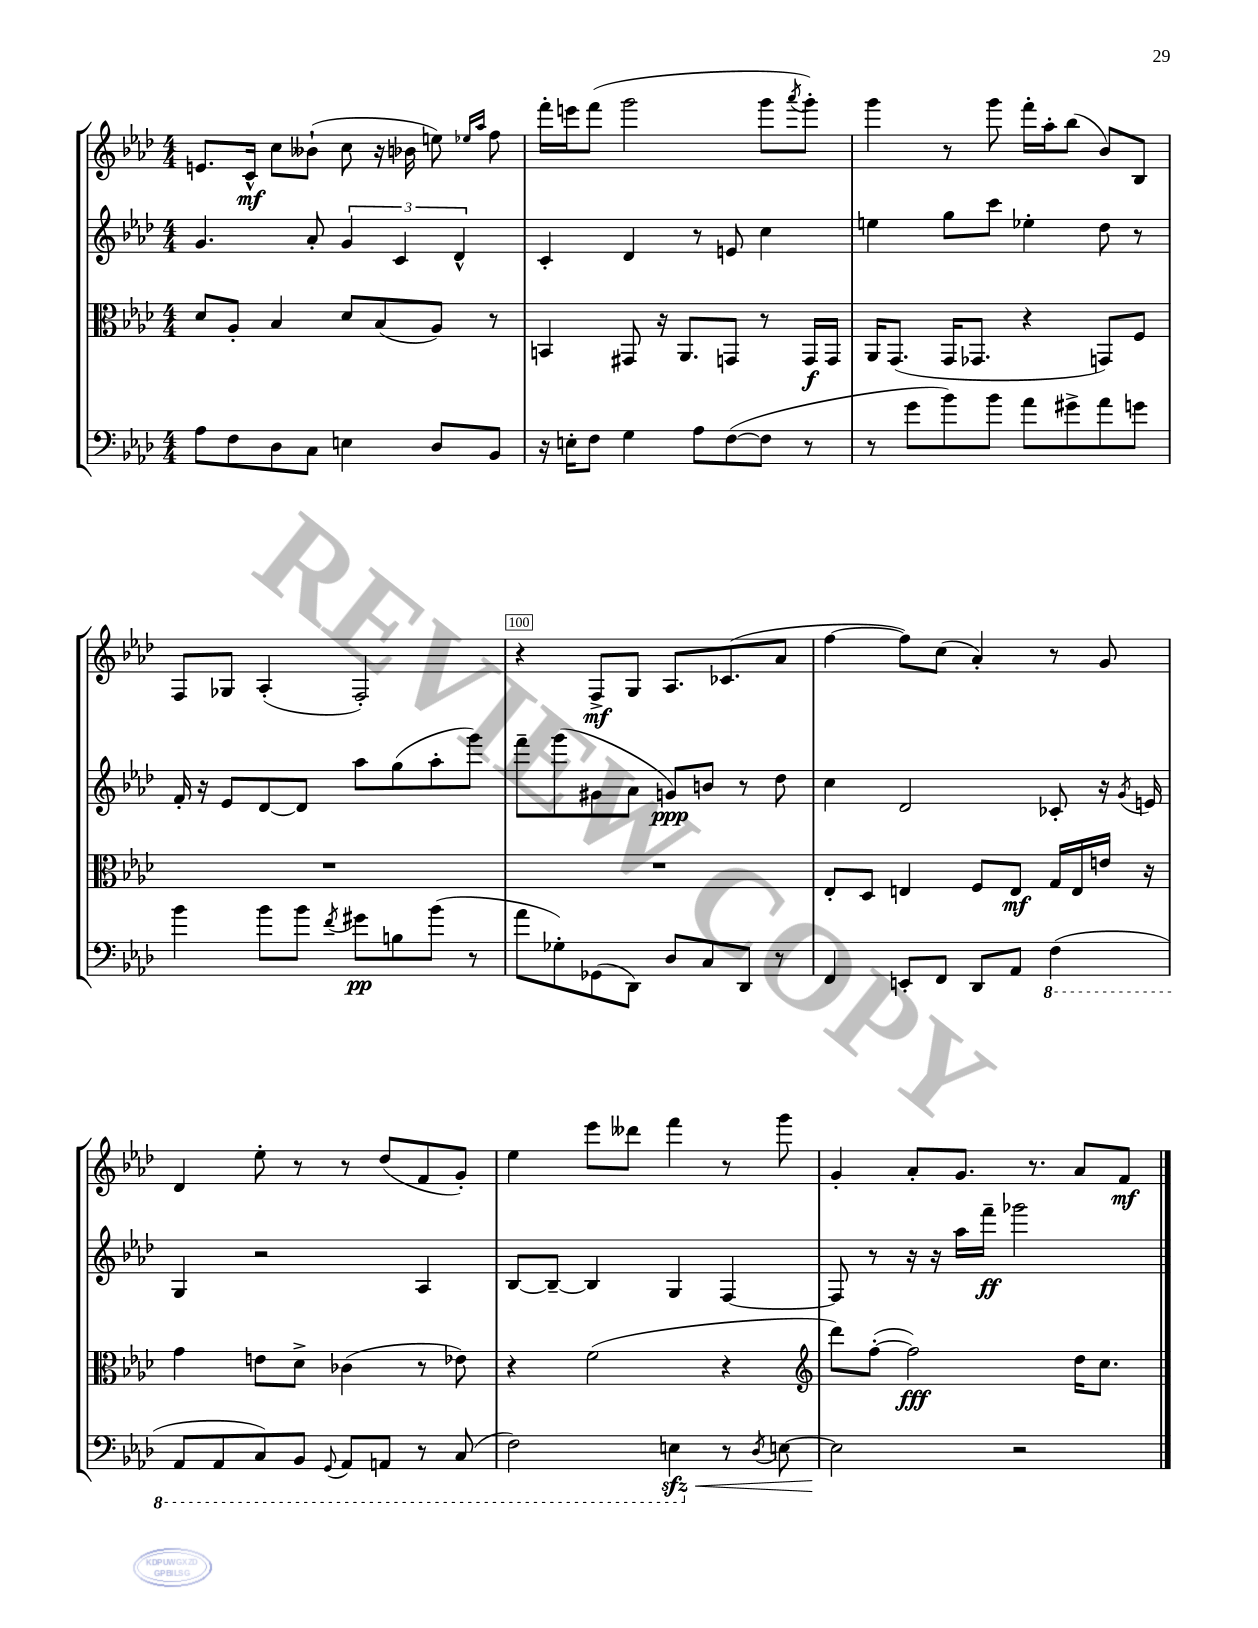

**kern	**dynam	**kern	**dynam	**kern	**dynam	**kern	**dynam
*part4	*part4	*part3	*part3	*part2	*part2	*part1	*part1
*staff4	*staff4	*staff3	*staff3	*staff2	*staff2	*staff1	*staff1
*clefF4	*	*clefC3	*	*clefG2	*	*clefG2	*
*k[b-e-a-d-]	*	*k[b-e-a-d-]	*	*k[b-e-a-d-]	*	*k[b-e-a-d-]	*
*M4/4	*	*M4/4	*	*M4/4	*	*M4/4	*
=96	=96	=96	=96	=96	=96	=96	=96
8A-\L	.	8d-/L	.	4.g/	.	8.en/L	.
8F\	.	8A-'/J	.	.	.	.	.
.	.	.	.	.	.	16c^^/Jk	mf
8D-\	.	4B-/	.	.	.	8cc\L	.
8C\J	.	.	.	8a-'/	.	(8b--X`\J	.
4En\	.	8d-/L	.	6g/	.	8cc\	.
.	.	(8B-/	.	.	.	16r	.
.	.	.	.	6c/	.	.	.
.	.	.	.	.	.	16b-X\	.
8D-/L	.	8A-/J)	.	.	.	8een\)	.
.	.	.	.	6d-^^/	.	.	.
.	.	.	.	.	.	16qqee-X/LL	.
.	.	.	.	.	.	16qqaa-/JJ	.
8BB-/J	.	8r	.	.	.	8ff\	.
=97	=97	=97	=97	=97	=97	=97	=97
16r	.	4BBn/	.	4c'/	.	16fff'\LL	.
16En'\KL	.	.	.	.	.	16eeen\J	.
8F\J	.	.	.	.	.	(8fff\J	.
4G\	.	8GG#X/	.	4d-/	.	2ggg\	.
.	.	16r	.	.	.	.	.
.	.	8.AA-/L	.	.	.	.	.
8A-\L	.	.	.	8r	.	.	.
([8F\	.	8GGn/J	.	8en/	.	.	.
8F\J]	.	8r	.	4cc\	.	8ggg\L	.
.	.	.	.	.	.	8qaaa-/	.
8r	.	16GG/LL	f	.	.	8ggg'\J)	.
.	.	16GG/JJ	.	.	.	.	.
=98	=98	=98	=98	=98	=98	=98	=98
8r	.	16AA-/KL	.	4een\	.	4ggg\	.
.	.	(8.GG/J	.	.	.	.	.
8g\L	.	.	.	.	.	.	.
8b-\)	.	16GG/KL	.	8gg\L	.	8r	.
.	.	8.GG-X/J	.	.	.	.	.
8b-\J	.	.	.	8ccc\J	.	8ggg\	.
8a-\L	.	4r	.	4ee-X'\	.	16fff'\LL	.
.	.	.	.	.	.	16aa-'\J	.
8g#X^\	.	.	.	.	.	(8bb-\J	.
8a-\	.	8GGn/L)	.	8dd-\	.	8b-/L)	.
8gn\J	.	8F/J	.	8r	.	8B-/J	.
!!LO:LB:g=z
=99	=99	=99	=99	=99	=99	=99	=99
4b-\	.	1r	.	16f'/	.	8F/L	.
.	.	.	.	16r	.	.	.
.	.	.	.	8e-/L	.	8G-X/J	.
8b-\L	.	.	.	[8d-/	.	(4A-'/	.
8b-\J	.	.	.	8d-/J]	.	.	.
8qf/	.	.	.	.	.	.	.
8g#X\L	pp	.	.	8aa-\L	.	2F'/)	.
8Bn\	.	.	.	(8gg\	.	.	.
(8b-\J	.	.	.	8aa-'\	.	.	.
8r	.	.	.	8ggg\J)	.	.	.
=100	=100	=100	=100	=100	=100	=100	=100
8a-\L	.	1r	.	8fff~\L	.	4r	.
8G-X'\)	.	.	.	(8ggg\	.	.	.
(8GG-X\	.	.	.	8g#X\	.	8F^/L	mf
8DD-\J)	.	.	.	8a-\J	.	8G/J	.
8D-/L	.	.	.	8gn/L)	ppp	8.A-/L	.
8C/	.	.	.	8bn/J	.	.	.
.	.	.	.	.	.	(8.c-X/	.
8DD-/J	.	.	.	8r	.	.	.
8r	.	.	.	8dd-\	.	8a-/J	.
=101	=101	=101	=101	=101	=101	=101	=101
4FF/	.	8E-'/L	.	4cc\	.	[4ff\	.
.	.	8D-/J	.	.	.	.	.
8EEn'/L	.	4En/	.	2d-/	.	8ff\L])	.
8FF/J	.	.	.	.	.	(8cc\J	.
8DD-/L	.	8F/L	.	.	.	4a-'/)	.
8AA-/J	.	8E/J	mf	.	.	.	.
*8ba	*	*	*	*	*	*	*
(4FF\	.	16G/LL	.	8c-X'/	.	8r	.
.	.	16E/	.	.	.	.	.
.	.	16en/JJ	.	16r	.	8g/	.
.	.	.	.	8qg/	.	.	.
.	.	16r	.	16en/	.	.	.
!!LO:LB:g=z
=102	=102	=102	=102	=102	=102	=102	=102
8AAA-/L	.	4g\	.	4G/	.	4d-/	.
8AAA-/	.	.	.	.	.	.	.
8CC/)	.	8en\L	.	2r	.	8ee-'\	.
8BBB-/J	.	8d-^\J	.	.	.	8r	.
8qqGGG/	.	.	.	.	.	.	.
8AAA-/L	.	(4c-X\	.	.	.	8r	.
8AAAn/J	.	.	.	.	.	(8dd-/L	.
8r	.	8r	.	4A-/	.	8f/	.
(8CC/	.	8e-X\)	.	.	.	8g'/J)	.
=103	=103	=103	=103	=103	=103	=103	=103
2FF\)	.	4r	.	[8B-/L	.	4ee-\	.
.	.	.	.	8B-~/J_	.	.	.
.	.	(2f\	.	4B-/]	.	8eee-\L	.
.	.	.	.	.	.	8ddd--X\J	.
!	!LO:HP:b	!	!	!	!	!	!
4EEnzz\	<	.	.	4G/	.	4fff\	.
*X8ba	*	*	*	*	*	*	*
8r	.	4r	.	[4F/	.	8r	.
8qD-/	.	.	.	.	.	.	.
[8En\	.	.	.	.	.	8ggg\	.
=104	=104	=104	=104	=104	=104	=104	=104
*	*	*clefG2	*	*	*	*	*
2E\]	.	8ddd-\L)	.	8F/]	.	4g'/	.
.	.	([8ff'\J	.	8r	.	.	.
.	.	2ff\])	fff	16r	.	8a-'/L	.
.	.	.	.	16r	.	.	.
.	.	.	.	16aa-\LL	.	8.g/J	.
.	.	.	.	16fff~\JJ	ff	.	.
2r	[	.	.	2ggg-X\	.	.	.
.	.	.	.	.	.	8.r	.
.	.	16dd-\KL	.	.	.	8a-/L	.
.	.	8.cc\J	.	.	.	.	.
.	.	.	.	.	.	8f/J	mf
==	==	==	==	==	==	==	==
*-	*-	*-	*-	*-	*-	*-	*-
